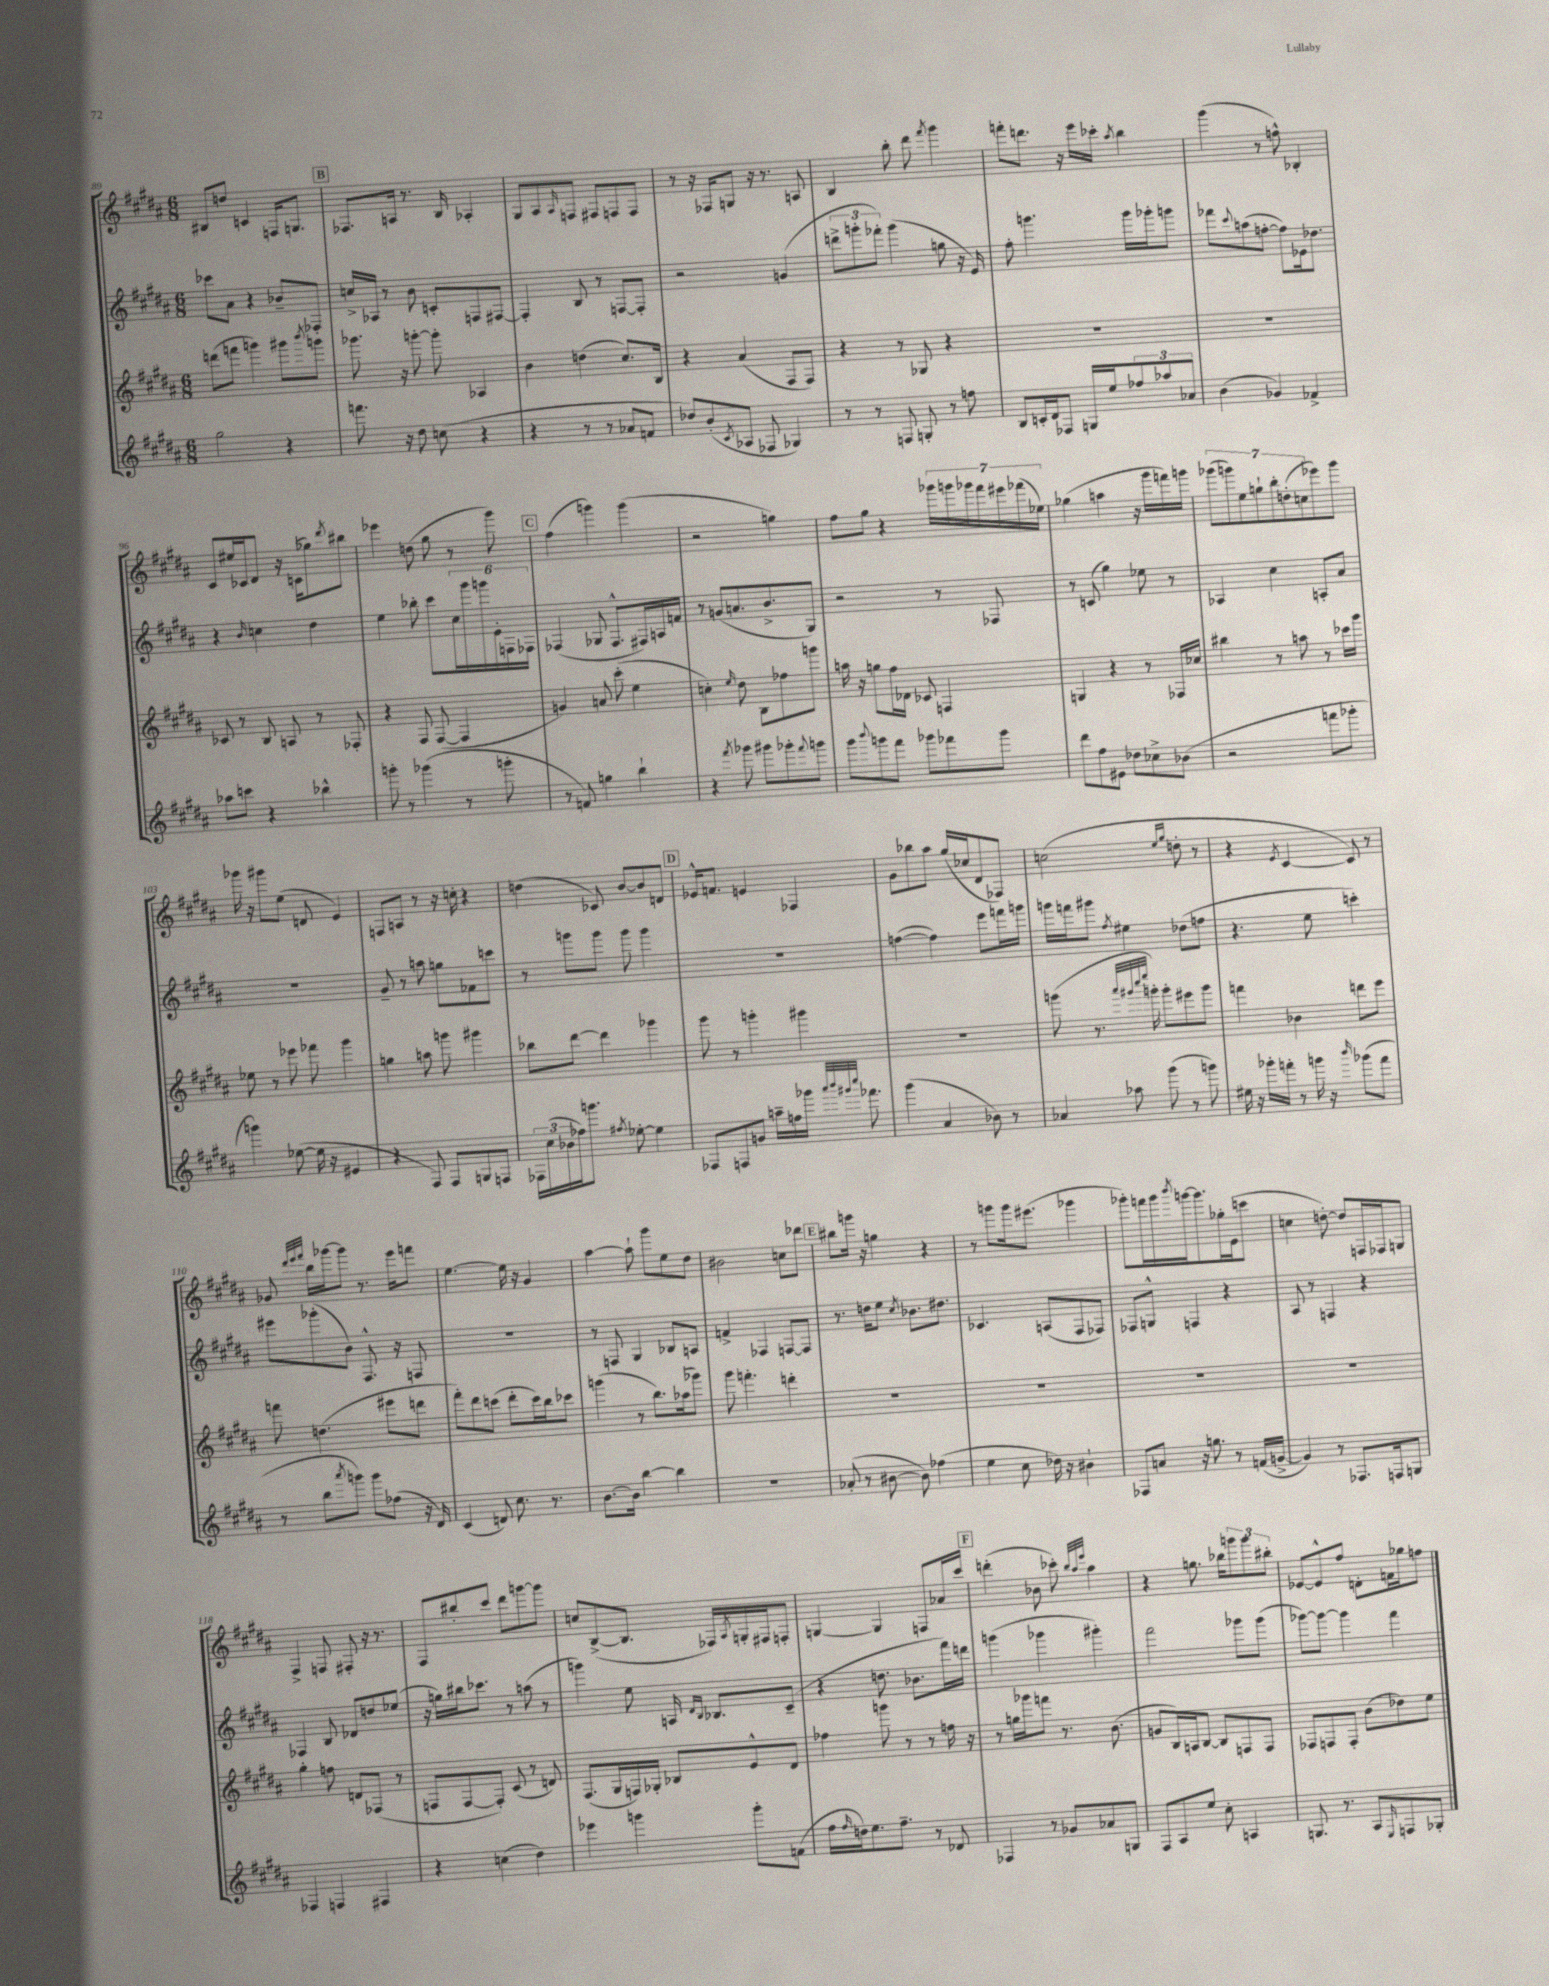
<<
\new StaffGroup <<
\new Staff = "s0" {
    \clef treble \key b \major \numericTimeSignature \time 6/8
    bis8 d''8 c'4 f16 g8. |
    \mark \markup { \box "B" } fes8. a16 r8. b16 aes4-. |
    gis8 ais8 \grace { ais16 } f8 fis8 f8 f8 |
    r8 r16 fes16 g8 r16 r8. a8 |
    b4 b''8-. dis'''8 \acciaccatura { fis'''8 } gis'''4 |
    f'''8-. d'''8. r16 e'''16 ces'''16-. \acciaccatura { ais''8 } b''4 |
    gis'''4( r8 f''8-^) bes4-. |
    cis'8 eis''16 ces'16 dis'8 r16 c'16( ges''8) \acciaccatura { dis'''8 } bis''8 |
    ees'''4 d''8( gis''8 r8 gis'''8) |
    \mark \markup { \box "C" } fis''4( g'''4) g'''4( |
    r2 g''4) |
    fis''8 gis''8 r4 \tuplet 7/4 { ges'''16 g'''16 ges'''16 fis'''16 eis'''16 fes'''16( ees''16) } |
    ges''4( a''4 r16 gis'''16 f'''16) g'''16 |
    \tuplet 7/4 { ges'''8( g'''8) e''8 g''8-! b''8-. d''8-.( c''8 } ees'''8) g'''8 |
    ges'''16 r16 gis'''8 e''8( d'8 e'4) |
    f8 a8 r8 r16 c''16-. r4 |
    d''4( ces'8) b'8~ b'8 d'8 |
    \mark \markup { \box "D" } ees'16-^ f'8. e'4 fes4 |
    gis'8 bes''8 ais''8 gis''16( ces''16 dis'8 fes8) |
    c''2( \grace { e''16 gis''16 } d''8-. r8 |
    r4 \acciaccatura { e'8 } cis'4~ cis'8) r8 |
    ges'8 \grace { dis'''32 e'''32 fis'''32 } b''16 ges'''16~ ges'''8 r8. e'''16 f'''8 |
    e''4.~ e''16 r16 gis'4 |
    ais''4~ ais''8-! gis'''8 e''8 dis''8 |
    bis'2 c''8 des'''8 |
    \mark \markup { \box "E" } bis''8 g'''16 r16 g''4 r4 |
    r8 g'''8 g'''16 eis'''8.( ges'''4 |
    ges'''8-.) f'''16 ges'''16 \acciaccatura { b'''8 } g'''16~ g'''8. ges''16-. e'16( c'''8 |
    c''4 d''8~-.) d''8 f16 fes16 g8 |
    fis4-> f8 fis8-. r16 r8. |
    fis8 bis''8-. cis'''8 dis'''8 g'''8~ g'''8 |
    c''8 b8~->( b8. fes16) \acciaccatura { ais8 } g16-. fis16 f8-. |
    g4~ g4 f8 aes'16 cis'''16 |
    \mark \markup { \box "F" } d'''4-.( bes'8 ces'''8-.) \grace { b''32 ais''32 e'''32 } ais''4 |
    r4 g''8. bes''16 \tuplet 3/2 { g'''8 g'''8 bis''8-. } |
    ees'8~ ees'8-^ fis''8 d'8-. f'16 ges''16 f''8 \bar "|." |
}
\new Staff = "s1" {
    \clef treble \key b \major \numericTimeSignature \time 6/8
    ces'''8 ais'8 r4 bes'8-- fes8-. |
    \mark \markup { \box "B" } c''16-> aes16 r8 b'8 c'8-. f8 fis8~ |
    fis4-. b8 r8 f8~ f8-. |
    r2 g'4( |
    \tuplet 3/2 { d'''8-> g'''8-. fes'''8-.) } g'''4( g''8 r16 e'16) |
    fis''8-. g'''4. g'''16 ges'''16-. g'''8 |
    fes'''8 \appoggiatura { cis'''8 } a''8( f''8~-. f''8) ees'16 des''8. |
    r4 \grace { b'16 } c''4 dis''4 |
    e''4 bes''8-. cis'''8 \tuplet 6/4 { cis''16 gis'''16 g'''16 e'16-. f16 fes16 } |
    \mark \markup { \box "C" } fes4( ges8 fes8.-^ fis16) a16 f'16 |
    r8 g'8( a'8. b'8.-> gis8) |
    r2 r8 fes8 |
    r8 c'8( gis''4) ees''8 r8 |
    aes4 cis''4 a8-. ais'8 |
    R2. |
    gis'8-- r8 a''8 g''8 fes'8 c'''8 |
    r8 g'''8 g'''8 g'''8 g'''4 |
    \mark \markup { \box "D" } R2. |
    f''4~( f''4) e'''8 f'''16 g'''16 |
    g'''16 f'''16 gis'''8 \acciaccatura { fis''8 } eis''4 des''8( f''8 |
    r4. e''8 c'''4-.) |
    eis'''8 ges'''8-.( b'8) fis8.-^ r16 f8 |
    R2. |
    r8 f8 gis4 bes8 a8 |
    f'4-> fes4 f8~ f8 |
    \mark \markup { \box "E" } r8. d''16 e''8 \acciaccatura { cis''8 } bes'8. dis''8. |
    ces'4. a8( fis8 fes8) |
    fes8 g8-^ f4 r4 |
    ais8 r8 f4 r4 |
    fes4 b8 des'8 d''8 ees''8( |
    r16 g''16) bis''16 ces'''8. r8 a''8( r8 |
    g'''4) e''8 a16 \grace { dis'16 b16 } bes8. cis'8--( |
    r4 d''8. bes'8. fis'''16) d'''16 |
    \mark \markup { \box "F" } g'''4( ges'''4 gis'''4-.) |
    fis'''2 ges'''8 ges'''8( |
    ges'''8~) ges'''8~ ges'''4 fis'''4 \bar "|." |
}
\new Staff = "s2" {
    \clef treble \key b \major \numericTimeSignature \time 6/8
    d'''8( f'''8 g'''4) gis'''8 \acciaccatura { b'''8 } g'''8 |
    \mark \markup { \box "B" } ges'''8. r16 g'''8~-. g'''8-. aes4 |
    b'4 d''4( cis''8.) b16 |
    r4 ais'4( fis8 fis8) |
    r4 r8 ges8 r4 |
    R2. |
    R2. |
    ces'8 r8 b8 a8 r8 fes8-. |
    r4 fis8 fis8~( fis4 |
    \mark \markup { \box "C" } g'4) a'8 cis'''8-.( e''4 |
    c''4-.) \grace { e''16 } dis''8 b8 fes''8 g'''8 |
    a''16 r16 g''8 fis''16 des'16 ces'8 f4 |
    g4 r4 r8 fes16 ces''16 |
    bis''4 r8 a''8 r8 ces'''16 gis'''16 |
    ees''8 r8 ees'''8 fes'''8 gis'''4 |
    g''4 a''8 g'''8 gis'''4 |
    bes''8 dis'''8~ dis'''4 ges'''4 |
    \mark \markup { \box "D" } gis'''8 r8 g'''4-. gis'''4 |
    R2. |
    g'''8( r8. \grace { ais'''32 gis'''32 cis''''32 e''''32 } g'''16-.) g'''8-. eis'''8 g'''8 |
    f'''4 bes'4 d'''8 e'''8 |
    f'''8 d''4.( eis'''8 d'''8 |
    fis'''8-.) dis'''8 c'''8( dis'''8-. c'''16) b''16 ces'''8 |
    g'''4( r8 b''8.) aes''16( ges'''8) |
    gis'''8 f'''4.-. d'''4-. |
    \mark \markup { \box "E" } R2. |
    R2. |
    R2. |
    R2. |
    gis''4-. f''8 d'8 fes8( r8 |
    f8 f8~ f8-.) cis'8( r8 d'8) |
    fis8.( gis16 f16) ges16-. bes8 e'8-^ dis'8 |
    fes''4 g'''8 r8 r8 f''16 r16 |
    \mark \markup { \box "F" } r8 g''16 ges'''16 f'''8 r8. b'8.( |
    g'8 b16) a16 b8~ b8 f8 f8 |
    fes8 f8 f8-. b'8( des''8) e''8 \bar "|." |
}
\new Staff = "s3" {
    \clef treble \key b \major \numericTimeSignature \time 6/8
    gis''2 r4 |
    \mark \markup { \box "B" } f'''8. r16 dis''8 c''8( r4 |
    r4 r8 r8 aes'8 f'8 |
    des''8) b'8-.( \acciaccatura { cis'8 } aes8 fes8 ges4) |
    r8 r8 f8 g8-. r8 f''8 |
    b8 c'16-. dis'16 fes8 g16 e''16 \tuplet 3/2 { fes''8 aes''8 aes'8 } |
    b'4( ges'4) fes'4-> |
    aes''8 c'''8 r4 bes''4-^ |
    g'''8-. r8 ges'''4( r8 g'''8-. |
    \mark \markup { \box "C" } r8 f'8) g''4 b''4-! |
    r4 \acciaccatura { fis'''8 } ges'''8 gis'''8 ges'''8-. \appoggiatura { fis'''8 } g'''8 |
    gis'''8 \appoggiatura { b'''8 } g'''8 fis'''8 ges'''8 fes'''8 ges'''8 |
    dis'''8 fis''8 eis'8 des''8 ces''8-> bes'8( |
    r2 f'''8 ges'''8-. |
    g'''4) ees''8~( ees''16 r16 eis'4 |
    r4 fis8) fis8 g8 f8 |
    \tuplet 3/2 { fes16 cis''16( bes'16 } fes''16) g'''8. \acciaccatura { fis''8 } ees''8~-. ees''4 |
    \mark \markup { \box "D" } fes8 f8 g'8 a''16-- f''16 ges'''16 \grace { ais'''32 b'''32 gis'''32 cis''''32 } fes'''8. |
    gis'''4( ais'4 bes'8) r8 |
    aes'4 aes''8 gis'''8( r8 g'''8) |
    eis''16 r16 ges'''16-. f'''16-. r8 g'''16 r16 \grace { b'''16 } ges'''8( f'''8 |
    r8 b''8 \acciaccatura { ais'''8 } g'''8) g'''8 fes''8( r16 dis'16) |
    cis'4( d'8) cis''8. r8. |
    b'8.~ b'16 b''4~ b''4 |
    R2. |
    \mark \markup { \box "E" } aes'8-.( r8 bis'8~ bis'8) fes''4( |
    e''4 cis''8 des''16) r16 bis'4-! |
    fes8 a'8 r16 g''8. r8 f'16( g'16~-> |
    g'4) r8 fes8. f16 g8 |
    fes4 f4 fis4 |
    r4 c''4( dis''4) |
    ees'''4 g'''4 g'''8-. f'8( |
    fis''16 \grace { fis''16 } d''16) e''8. fis''8.-- r8 des'8 |
    \mark \markup { \box "F" } fes4 r8 ges'8 aes'8 g8 |
    fis8 ais8 e''8 cis''8-. a4 |
    g8. r8. ais8 \grace { e16 } f8 ges8-. \bar "|." |
}
>>
>>
\layout { \context { \Score currentBarNumber = #89 } }
